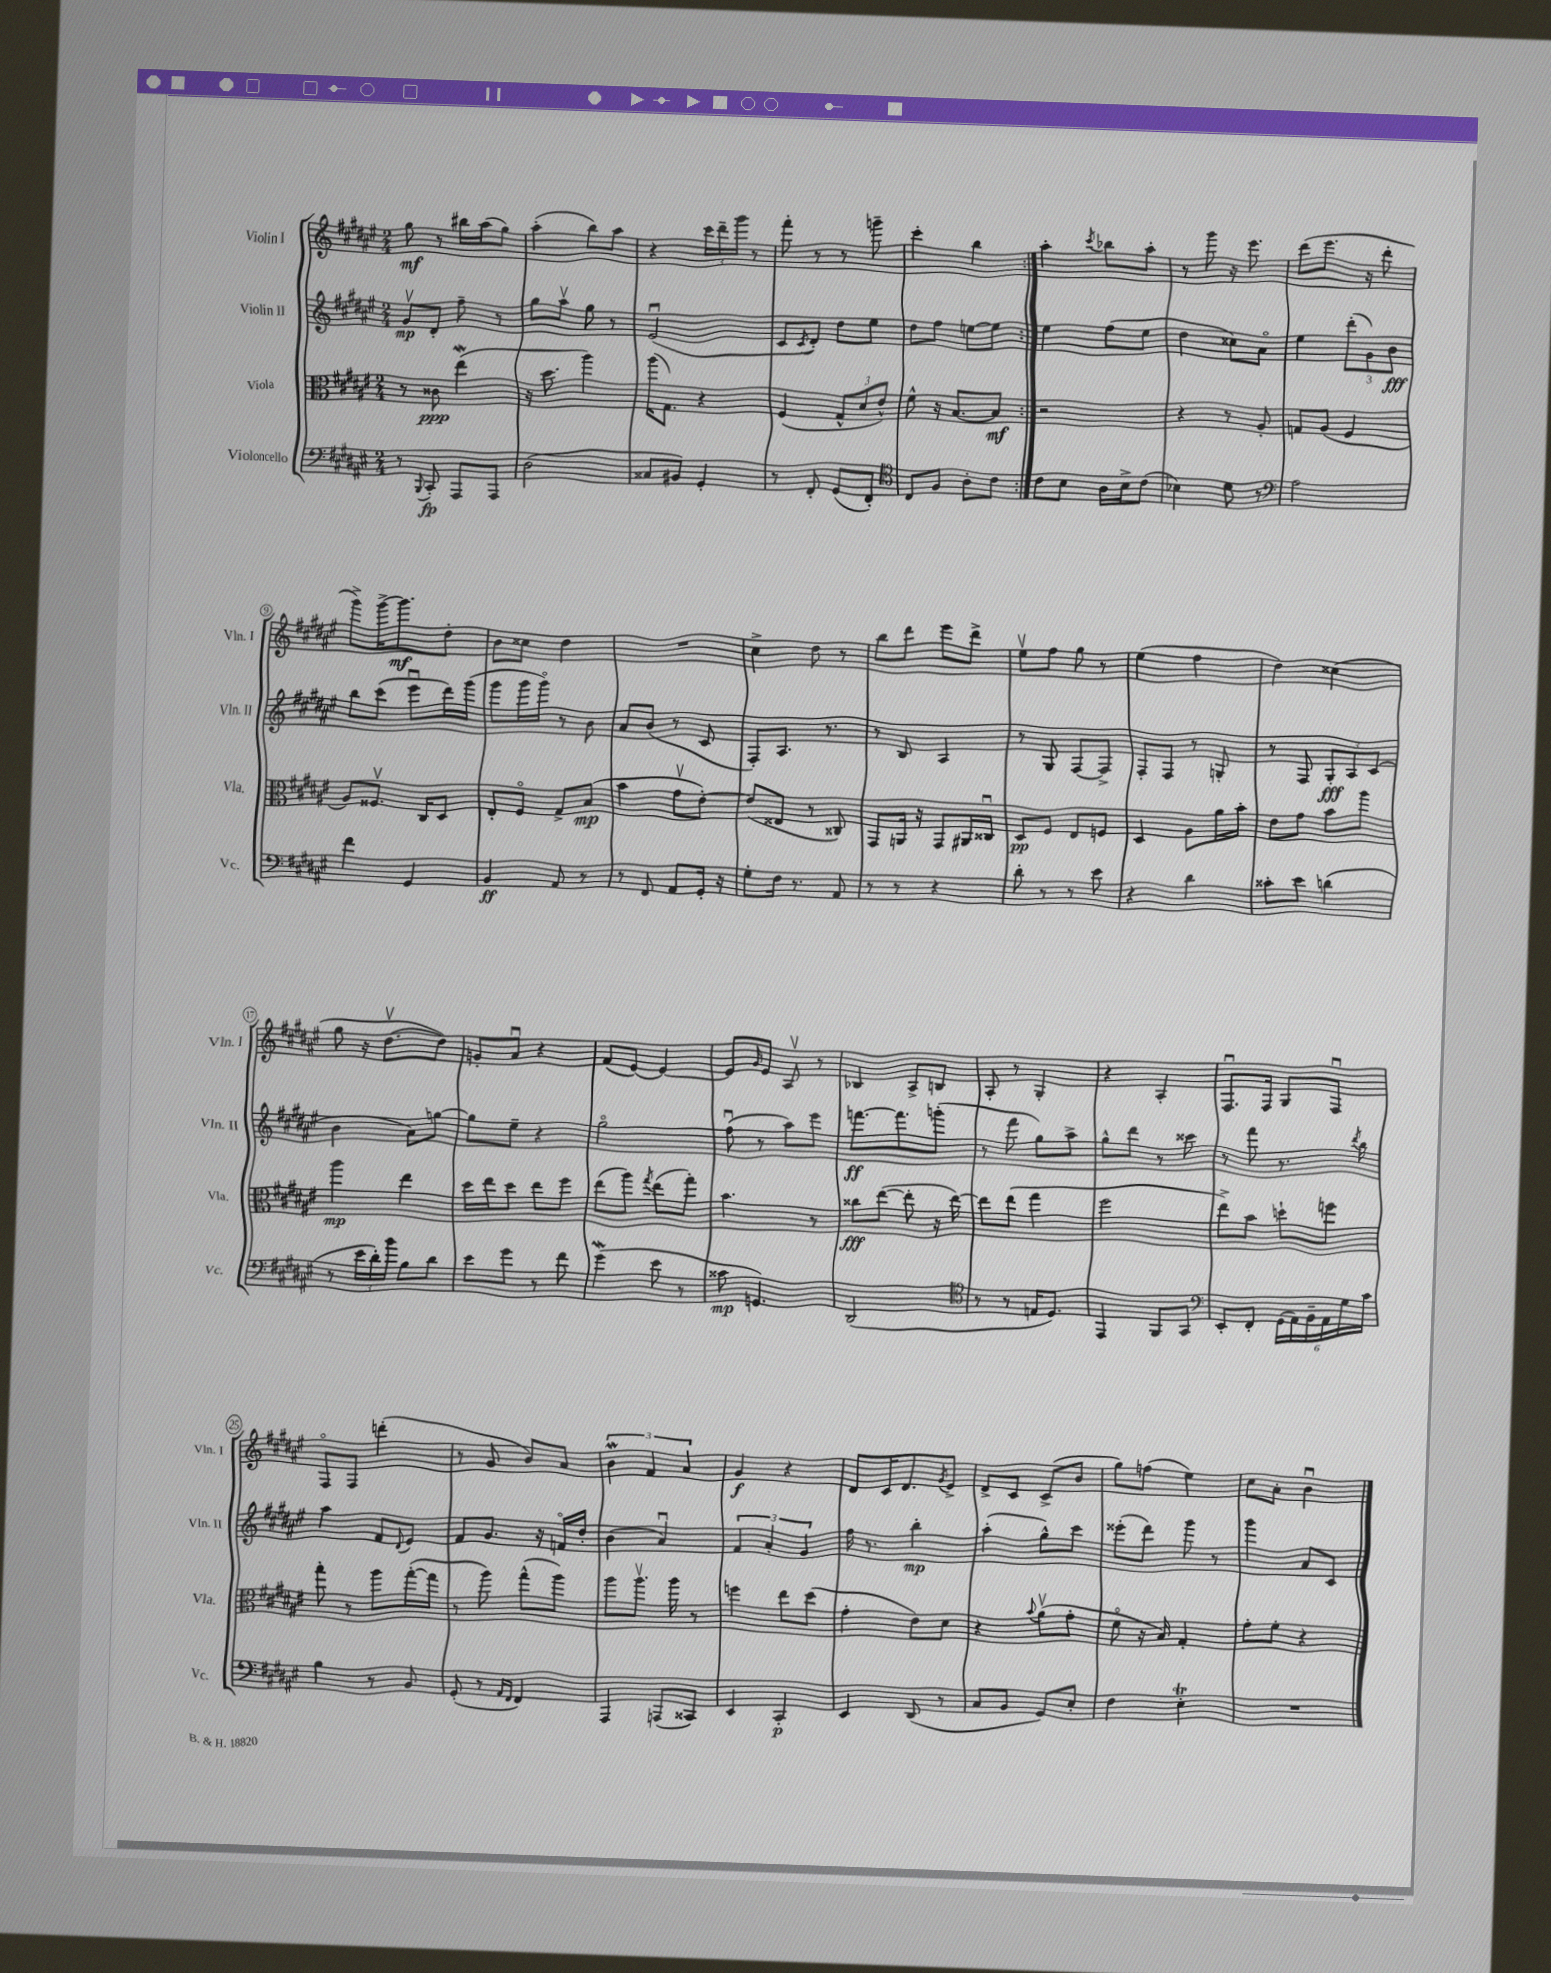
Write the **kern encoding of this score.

**kern	**kern	**kern	**kern
*staff4	*staff3	*staff2	*staff1
*clefF4	*clefC3	*clefG2	*clefG2
*k[f#c#g#d#a#e#]	*k[f#c#g#d#a#e#]	*k[f#c#g#d#a#e#]	*k[f#c#g#d#a#e#]
*M2/4	*M2/4	*M2/4	*M2/4
8r	8r	8g#v	8gg#
8qqBBB	.	.	.
8CC#'	8c##	8d#'	8r
8AAA#	(4ee#	8ff#~	16bb#
.	.	.	(16aa#
8AAA#	.	8r	8gg#)
=	=	=	=
(2D#	16r	8gg#	(4aa#'
.	8.dd#	.	.
.	.	8aa#v	.
.	4aa#)	8gg#	8bb)
.	.	8r	8aa#
=	=	=	=
8C##	(16aa#	(2e#u	4r
.	8.G#)	.	.
8BB#)	.	.	.
4GG#'	4r	.	24ccc#
.	.	.	24ddd#~
.	.	.	24ggg#
.	.	.	8r
=	=	=	=
8r	(4F#	8c#	8fff#'
.	.	8qc#	.
8FF#'	.	8d#')	8r
(8GG#	12G#^^	8dd#	8r
.	12d#	.	.
8FF#')	.	8ee#	8ggg~
.	12e#^^)	.	.
=	=	=	=
*clefC4	*	*	*
8C#	8f#^^	8dd#	4ccc#'
8F#	16r	8ff#	.
.	[8.B	.	.
8A#'	.	[8ee	4bb
8c#	8B]	8ee]	.
=:|!	=:|!	=:|!	=:|!
8c#	2r	4ee#	4aa#'
8B	.	.	.
.	.	.	8qccc#
16A#	.	(8ff#	8bb-
16B^	.	.	.
(8c#	.	8ee#	8aa#'
=	=	=	=
4B-)	4r	4dd#	8r
.	.	.	8ggg#
8d#	8r	8cc##)	16r
.	.	.	8.eee#
8r	8A#'	8a#o	.
=	=	=	=
*clefF4	*	*	*
2A#	8G	4ee#	(8ddd#
.	(8A#	.	8.eee#
.	4F#	(12ddd#'	.
.	.	.	16r
.	.	12g#)	.
.	.	.	8ddd#'
.	.	12b	.
=	=	=	=
4f#	8A#)	8bb	8ggg#^)
.	8.F##v	(8ccc#	[16ggg#^
.	.	.	8.ggg#]
4GG#	.	8eee#u	.
.	16C#	.	.
.	8D#	16ddd#)	8dd#'
.	.	(16ggg#	.
=	=	=	=
4BB	8E#'	8ggg#	8b
.	8F#o	16ggg#	8cc##
.	.	16ggg#o)	.
8AA#	8G#^	8r	4dd#
8r	(8B	8b	.
=	=	=	=
8r	4b	8a#	2r
8FF#	.	(8b	.
8AA#	8g#v	8r	.
16GG#'	[8e#')	8c#	.
16r	.	.	.
=	=	=	=
8G#'	(8e#]	8F#')	4cc#^
16F#	8E##	8.A#	.
8.r	.	.	.
.	8r	.	8dd#
.	.	8.r	.
8AA#	8C##)	.	8r
=	=	=	=
8r	8GG#	8r	8bb
8r	16AA	8B	8ddd#
.	16r	.	.
4r	8GG#	4A#	8eee#
.	16AA#	.	8ddd#^
.	16C##u	.	.
=	=	=	=
8d#'	8D#	8r	8ee#v
8r	8F#	8G#	8ff#
8r	8E#	[8F#	8gg#
8e#	8F	8F#^]	8r
=	=	=	=
4r	4D#	8F#'	(4ee#
.	.	8F#	.
4d#	8A#	8r	4ff#
.	16a#	8G'	.
.	16b'	.	.
=	=	=	=
8c##'	8e#	8r	4dd#)
8e#	8g#	8F#	.
(4d	8b	12G#'	(4cc##
.	.	12A#	.
.	8aa#	.	.
.	.	(12c#	.
=	=	=	=
8r	4aa#	4b	8gg#
24e#	.	.	16r
24d#')	.	.	.
.	.	.	[8.dd#v
24b	.	.	.
8B	4ee#	8a#)	.
8d#	.	[8gg	8dd#])
=	=	=	=
8e#	16dd#	8gg]	8g'
.	16ee#	.	.
8g#	8dd#	8ee#~	8a#u
8r	8ee#	4r	4r
8f#	8ff#	.	.
=	=	=	=
(4g#	(8ee#	2gg#o	(8f#
.	8aa#)	.	[8e#)
.	8qgg#	.	.
8e#	(8ee#	.	4e#_
8r	8gg#')	.	.
=	=	=	=
8c##	4.b	(8ff#u	8e#]
.	.	.	16qqg#
4.GG)	.	8r	8e#
.	.	8aa#)	8A#v
.	8r	8eee#	8r
=	=	=	=
(2DD#	8cc##	[8.fff	4B-
.	([8ee#	.	.
.	.	8.fff]	.
.	8ee#']	.	8A#^
.	16r	(8ggg'	8B
.	[16ee#)	.	.
=	=	=	=
*clefC4	*	*	*
8r	8ee#]	8r	8A#'
8r	(8ee#	8fff#	8r
16E	4gg#	8gg#)	4G#'
8.D#)	.	.	.
.	.	8aa#^	.
=	=	=	=
4EE#	2ff#	8gg#^^	4r
.	.	8ddd#	.
8FF#	.	8r	4A#'
8GG#	.	8ccc##	.
=	=	=	=
*clefF4	*	*	*
8EE#'	8ee#^)	8r	8.F#u
8FF#'	8b	8fff#	.
.	.	.	16F#
(24GG#	8dd`	8.r	8G#
24AA#)	.	.	.
24BB~	.	.	.
24AA#	8ff	.	8F#u
24G#	.	.	.
.	.	8qddd#	.
.	.	16bb	.
24c#	.	.	.
=	=	=	=
4B	8gg#'	4aa#	8F#o
.	8r	.	8F#
8r	8aa#	8f#	(4ddd'
.	.	8qqd#	.
8BB	([16gg#'	8e#	.
.	16gg#]	.	.
=	=	=	=
(8GG#'	8r	8f#	8r
8r	8aa#)	8.g#	8g#
16qqAA#	.	.	.
16qqFF#	.	.	.
4FF#)	(8gg#^^	.	8b)
.	.	16r	.
.	8aa#)	16fo	8a#
.	.	16dd#'	.
=	=	=	=
4AAA#	8aa#	(4b	6b
.	8.aa#v	.	.
.	.	.	6f#
(8AAA	.	4a#u)	.
.	16aa#	.	.
.	.	.	6a#
8CC##)	8r	.	.
=	=	=	=
4EE#	4ff	6f#	4g#
.	.	6a#'	.
4CC#'	8ee#	.	4r
.	.	6g#	.
.	(8dd#	.	.
=	=	=	=
4EE#	4g#'	16ff#	8d#
.	.	8.r	.
.	.	.	16c#
.	.	.	8.d#
(8DD#	8e#)	4bb'	.
.	.	.	8qg#
8r	8d#	.	8e#^
=	=	=	=
8C#	4r	(4aa#'	8d#^
8BB	.	.	8c#
.	8qqb	.	.
8GG#)	(8a#v	8gg#^^)	(8c#^
8E#'	8g#'	8ccc#	8b
=	=	=	=
4F#	8f#o	(8eee##'	8gg#)
.	16r	8ddd#)	(8ff
.	16B)	.	.
4E#'	4G#'	8ggg#	4ee#)
.	.	8r	.
=	=	=	=
2r	8g#'	4ggg#	8cc#
.	8f#'	.	8a#'
.	4r	8a#	4bu
.	.	8c#	.
==	==	==	==
*-	*-	*-	*-
